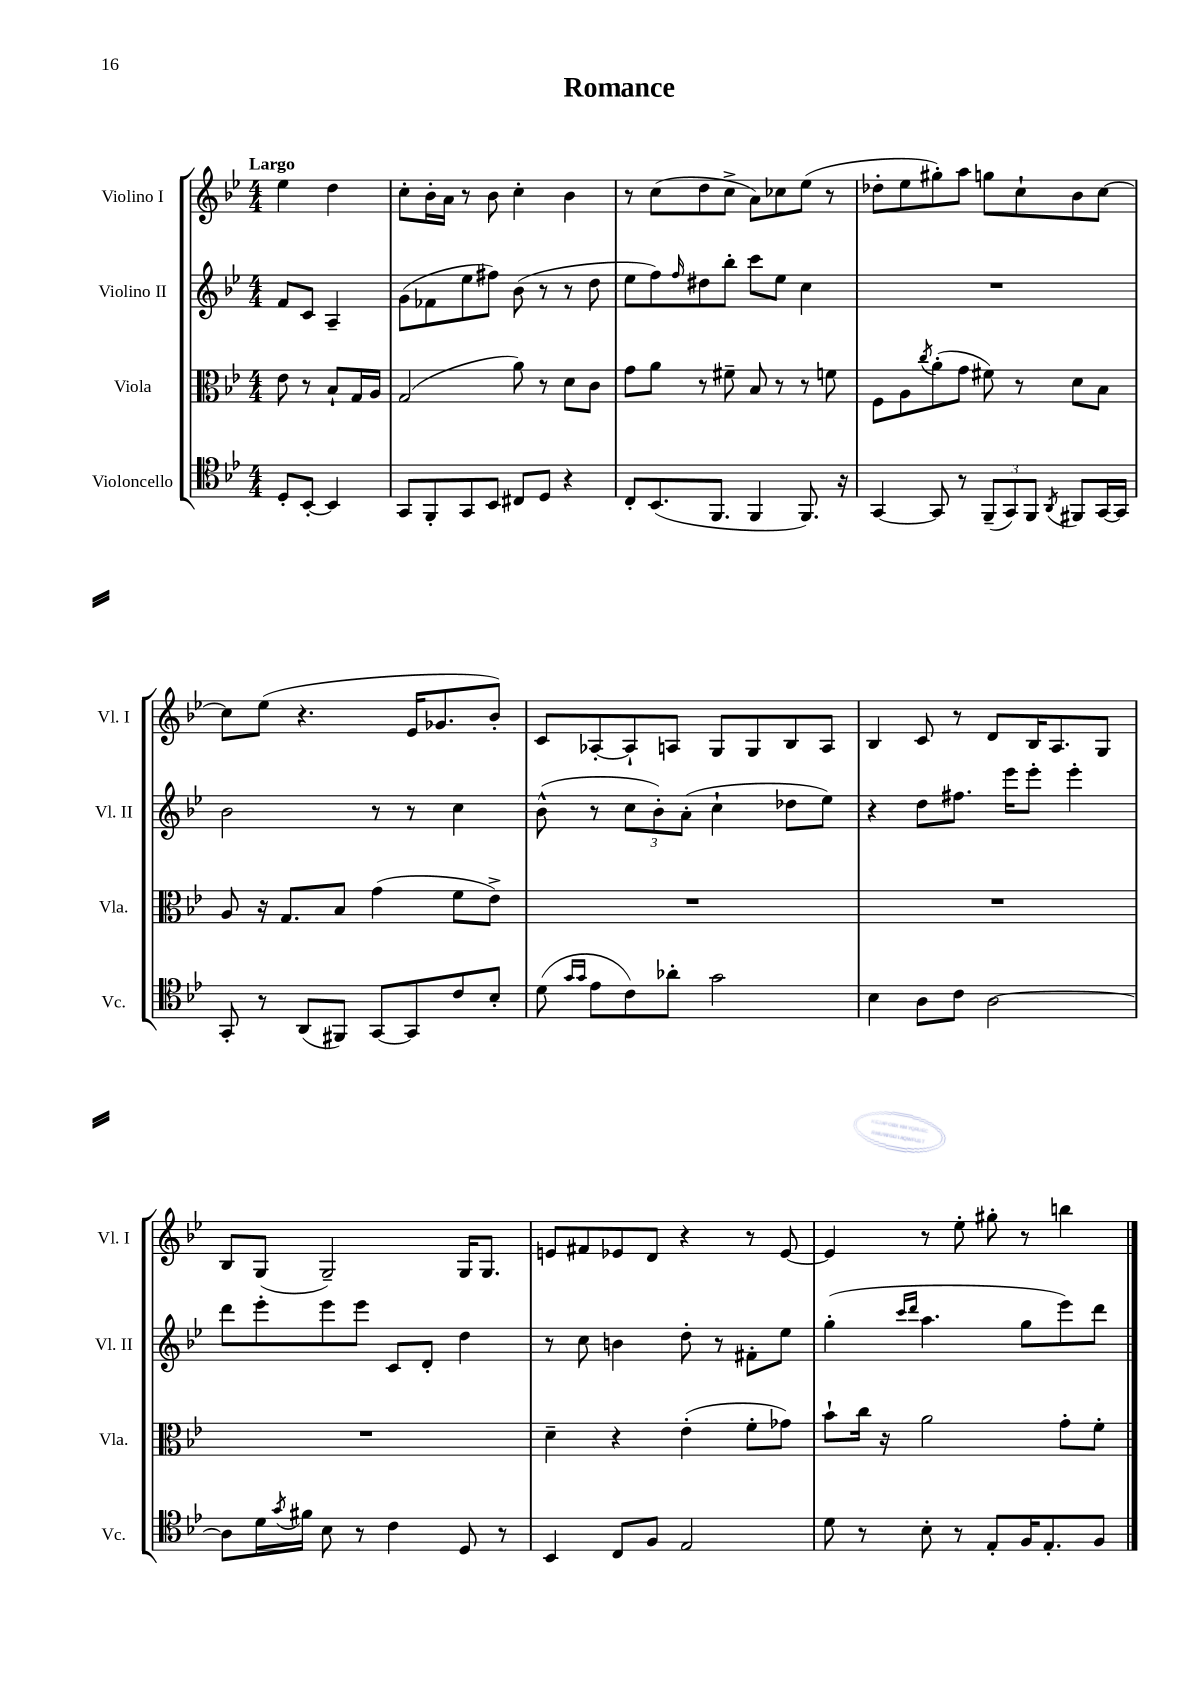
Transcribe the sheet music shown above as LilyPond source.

\header { title = "Romance" }
<<
\new StaffGroup <<
\new Staff = "s0" \with { instrumentName = "Violino I" shortInstrumentName = "Vl. I" } {
    \clef treble \key bes \major \numericTimeSignature \time 4/4 \partial 2 \tempo "Largo"
    ees''4 d''4 |
    c''8-. bes'16-. a'16 r8 bes'8 c''4-. bes'4 |
    r8 c''8( d''8 c''8-> a'8) ces''8 ees''8( r8 |
    des''8-. ees''8 gis''8-.) a''8 g''8 c''8-! bes'8 c''8~ |
    c''8 ees''8( r4. ees'16 ges'8. bes'8-.) |
    c'8 aes8~-. aes8-! a8 g8 g8 bes8 a8 |
    bes4 c'8 r8 d'8 bes16 a8. g8 |
    bes8 g8( g2--) g16 g8. |
    e'8 fis'8 ees'8 d'8 r4 r8 ees'8~ |
    ees'4 r8 ees''8-. gis''8-. r8 b''4 \bar "|." |
}
\new Staff = "s1" \with { instrumentName = "Violino II" shortInstrumentName = "Vl. II" } {
    \clef treble \key bes \major \numericTimeSignature \time 4/4 \partial 2
    f'8 c'8 a4-- |
    g'8( fes'8 ees''8 fis''8) bes'8( r8 r8 d''8 |
    ees''8 f''8) \grace { f''16 } dis''8 bes''8-. c'''8 ees''8 c''4 |
    R1 |
    bes'2 r8 r8 c''4 |
    bes'8-^( r8 \tuplet 3/2 { c''8 bes'8-.) a'8-.( } c''4-! des''8 ees''8) |
    r4 d''8 fis''8. ees'''16 ees'''8-. ees'''4-. |
    d'''8 ees'''8-. ees'''8 ees'''8 c'8 d'8-. d''4 |
    r8 c''8 b'4 d''8-. r8 fis'8-. ees''8 |
    g''4-.( \grace { c'''16 d'''16 } a''4. g''8 ees'''8) d'''8 \bar "|." |
}
\new Staff = "s2" \with { instrumentName = "Viola" shortInstrumentName = "Vla." } {
    \clef alto \key bes \major \numericTimeSignature \time 4/4 \partial 2
    ees'8 r8 bes8-! g16 a16 |
    g2( a'8) r8 d'8 c'8 |
    g'8 a'8 r8 fis'8-- bes8 r8 r8 f'8 |
    f8 a8 \acciaccatura { c''8 } a'8-.( g'8 fis'8) r8 d'8 bes8 |
    a8 r16 g8. bes8 g'4( f'8 ees'8->) |
    R1 |
    R1 |
    R1 |
    d'4-- r4 ees'4-.( f'8-. ges'8) |
    bes'8-! c''16 r16 a'2 g'8-. f'8-. \bar "|." |
}
\new Staff = "s3" \with { instrumentName = "Violoncello" shortInstrumentName = "Vc." } {
    \clef tenor \key bes \major \numericTimeSignature \time 4/4 \partial 2
    d8-. bes,8~-. bes,4 |
    g,8 f,8-. g,8 bes,8 cis8 d8 r4 |
    c8-. bes,8.( f,8. f,4 f,8.) r16 |
    g,4~ g,8 r8 \tuplet 3/2 { f,8--( g,8) f,8 } \acciaccatura { a,8 } fis,8 g,16~ g,16 |
    g,8-. r8 a,8( fis,8) g,8~ g,8 c'8 bes8-. |
    d'8( \grace { g'16 g'16 } ees'8 c'8) aes'8-. g'2 |
    bes4 a8 c'8 a2~ |
    a8 d'16 \acciaccatura { g'8 } fis'16 bes8 r8 c'4 d8 r8 |
    bes,4 c8 f8 ees2 |
    d'8 r8 bes8-. r8 ees8-. f16 ees8.-. f8 \bar "|." |
}
>>
>>
\layout { \context { \Score \remove "Bar_number_engraver" } }
